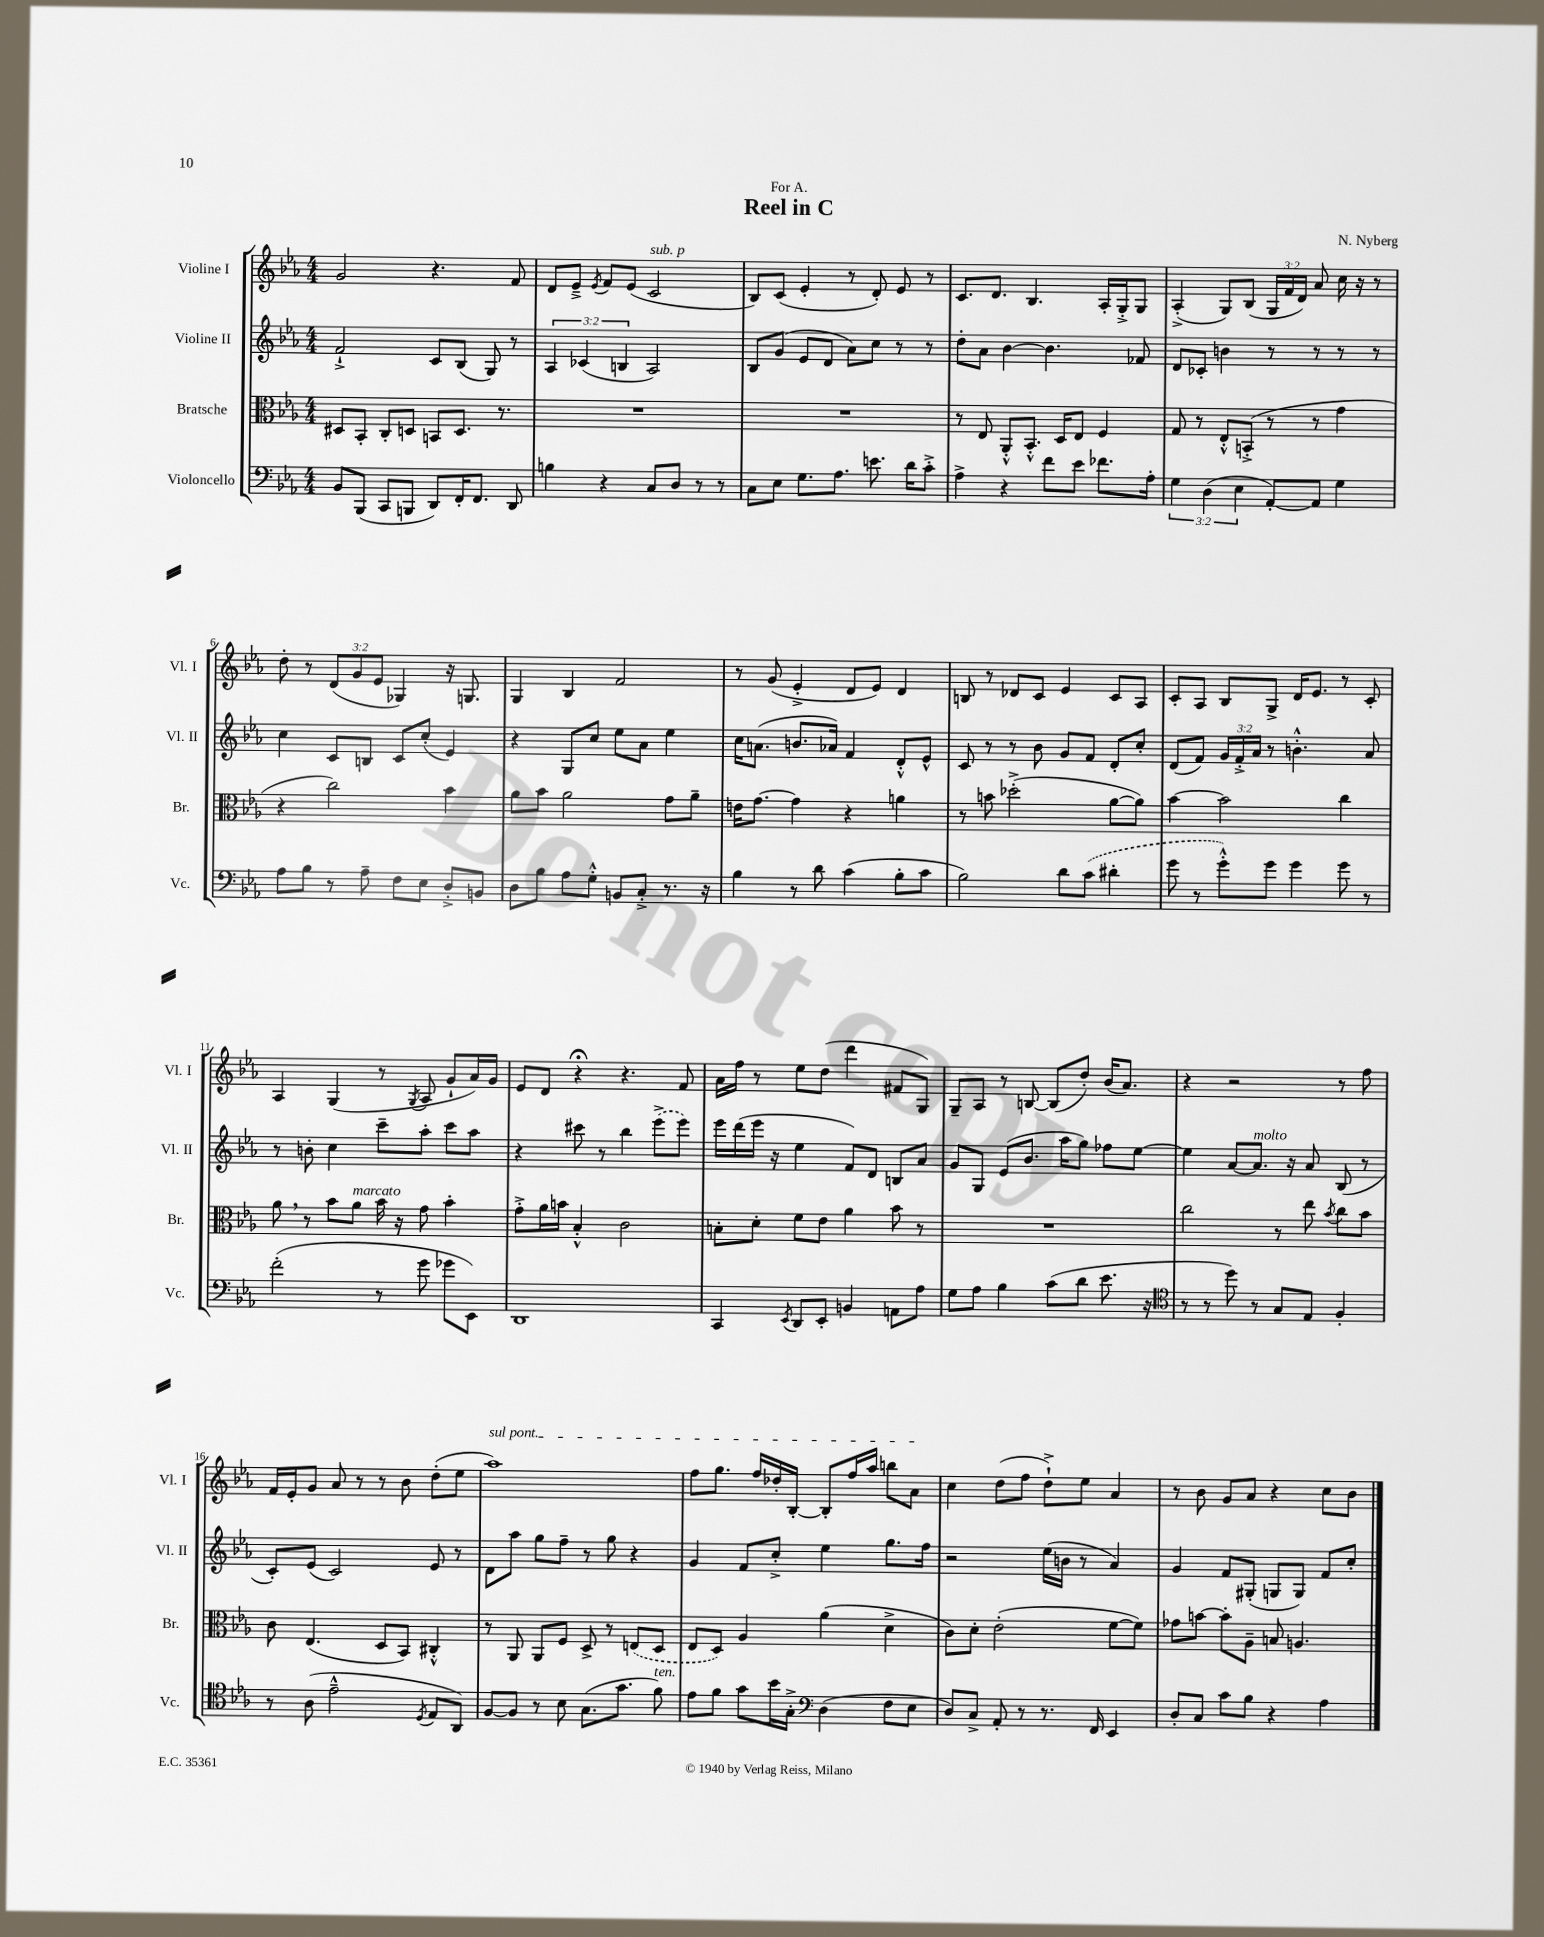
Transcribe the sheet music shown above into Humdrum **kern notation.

**kern	**kern	**kern	**kern
*staff4	*staff3	*staff2	*staff1
*clefF4	*clefC3	*clefG2	*clefG2
*k[b-e-a-]	*k[b-e-a-]	*k[b-e-a-]	*k[b-e-a-]
*M4/4	*M4/4	*M4/4	*M4/4
8BB-/L	8D#/L	2f`^/	2g/
(8BBB-/J	8BB-'/J	.	.
8CC/L	8C'/L	.	.
8BBB/J	8D/J	.	.
8DD/L)	8BB/L	8c/L	4.r
16FF'/K	8.D/J	(8B-/J	.
8.FF/J	.	.	.
.	.	8G/)	.
.	8.r	.	.
8DD/	.	8r	8f/
=	=	=	=
4B\	1r	6A-/	8d/L
.	.	.	8e-~^/J
.	.	(6c-/	.
.	.	.	8qe-/
4r	.	.	8f/L
.	.	6B/	.
.	.	.	(8e-/J
8C/L	.	2A-/)	2c/
8D/J	.	.	.
8r	.	.	.
8r	.	.	.
=	=	=	=
8C\L	1r	8B-/L	8B-/L)
8E-\J	.	(8g/J	(8c/J
8.G\L	.	8e-/L	4e-'/
.	.	8d/J	.
8.A-\J	.	.	.
.	.	8a-\L)	8r
8.e\	.	8cc\J	8d'/)
.	.	8r	8e-/
16d\LK	.	.	.
8c'^\J	.	8r	8r
=	=	=	=
4A-^\	8r	8dd'\L	8.c/L
.	8E-/	8a-\J	.
.	.	.	8.d/J
4r	8AA-'^^/L	[4b-\	.
.	8.BB-'^^/J	.	4.B-/
8f\L	.	4.b-\]	.
.	16D/LK	.	.
8e-\J	8E-/J	.	.
8.f-\L	4F/	.	16A-'/LL
.	.	.	16G'^/J
.	.	8f-/	8G/J
16A-'\Jk	.	.	.
=	=	=	=
6G\	8G/	8d/L	(4A-'^/
.	8r	8c-'/J	.
(6D\	.	.	.
.	8E-'^^/L	4b\	8G/L)
6E-\	.	.	.
.	(8BB'^/J	.	(8B-/J
[8AA-'/L)	8r	8r	24G/LL
.	.	.	24f/
.	.	.	24d/JJ)
8AA-/]J	8r	8r	8a-/
4G\	4g\	8r	16cc\
.	.	.	16r
.	.	8r	8r
=	=	=	=
8A-\L	4r	4cc\	8dd'\
8B-\J	.	.	8r
8r	2cc\)	8c/L	(12d/L
.	.	.	12g/
8A-~\	.	8B/J	.
.	.	.	12e-/J
8F\L	.	8c/L	4G-/)
8E-\J	.	(8cc'/J	.
8D'^/L	4b-\	4e-/)	16r
.	.	.	8.G/
8BB/J	.	.	.
=	=	=	=
8D\L	8a-\L	4r	4G/
8B-\J	8b-\J	.	.
8A-\L	2a-\	8G/L	4B-/
8G'^^\J	.	8cc/J	.
8BB/L	.	8ee-\L	2f/
8C'^/J	.	8a-\J	.
8.r	8g\L	4ee-\	.
.	8a-~\J	.	.
16r	.	.	.
=	=	=	=
4B-\	16e\LK	16cc\LK	8r
.	[8.g\J	(8.a\J	.
.	.	.	(8g/
8r	4g\]	8.b/L	4e-'^/
8d\	.	.	.
.	.	16a-/Jk)	.
(4c\	4r	4f/	8d/L
.	.	.	8e-/J)
8B-'\L	4a\	8d'^^/L	4d/
8c\J	.	8e-^^/J	.
=	=	=	=
2B-\)	8r	8c/	8B/
.	8b\	8r	8r
.	(2dd-'^\	8r	8d-/L
.	.	8b-\	8c/J
8d\L	.	8g/L	4e-/
(8c\J	.	8f/J	.
4d#'\	[8a-\L	8d'/L	8c/L
.	8a-\]J)	8cc'/J	8A-/J
=	=	=	=
8g\	[4b-\	(8d/L	8c'/L
8r	.	8f/J)	8A-/J
8g'^^\L)	2b-\]	24g/LL	8B-/L
.	.	24f'^/	.
.	.	24a-/JJ	.
8g\J	.	8r	8G^/J
4g\	.	4.b'^^\	16d/LK
.	.	.	8.e-/J
8g\	4cc\	.	8r
8r	.	8a-/	8c'/
=	=	=	=
(2f'\	8a-\	8r	4A-/
.	8r	8b'\	.
.	8b-\L	4cc\	(4G/
.	8a-\J	.	.
8r	16b-\	8ccc~\L	8r
.	16r	.	.
.	.	.	8qG/
8g\	8g\	8aa-'\J	8A-/
8g-\L	4b-'\	8ccc\L	8g`/L
8EE-\J)	.	8aa-\J	16a-/L)
.	.	.	16g/JJ
=	=	=	=
1DD	8g'^\L	4r	8e-/L
.	16a-\L	.	8d/J
.	16b\JJ	.	.
.	4B-'^^/	8ccc#\	4r;
.	.	8r	.
.	2c\	4bb-\	4.r
.	.	(8eee-^\L	.
.	.	8eee-\J)	8f/
=	=	=	=
4CC/	8B'\L	16eee-\LL	16a-\LL
.	.	(16ddd\	16ff\JJ
.	8d'\J	16eee-\JJ	8r
.	.	16r	.
8qEE-/	.	.	.
8DD/L	8f\L	4ee-\	8ee-\L
8EE-'/J	8e-\J	.	(8dd\J
4BB/	4a-\	8f/L)	4ddd\
.	.	8d/J	.
8AA\L	8b-\	8B/L	8f#/L
8A-\J	8r	8a-/J	8G/J)
=	=	=	=
8G\L	1r	8g/L	8G~/L
8A-\J	.	8G/J	8A-/J
4B-\	.	(8e-/L	8r
.	.	8.b-/J	[8B/
(8c\L	.	.	(8B/]L
.	.	16aa-\LK	.
8d\J	.	8gg\J)	8dd'/J)
8.e-\	.	8ff-\L	(16b-/LK
.	.	.	8.a-/J)
.	.	[8ee-\J	.
16r	.	.	.
=	=	=	=
*clefC4	*	*	*
8r	2cc\	4ee-\]	4r
8r	.	.	.
8dd\)	.	[8a-/L	2r
8r	.	8.a-/]J	.
8G/L	8r	.	.
.	.	16r	.
8E-/J	8ee-\	8a-/	.
.	8qb-/	.	.
4F'/	8cc\L	(8B-/	8r
.	8b-\J	8r	8ff\
=	=	=	=
8r	8c\	8c'/L)	16f/LL
.	.	.	16e-'/J
(8A-\	(4.E-/	(8e-/J	8g/J
2e-~^^\	.	2c/)	8a-/
.	.	.	8r
.	8D/L	.	8r
.	8BB-/J)	.	8b-\
8qD/	.	.	.
8E-/L	4C#'^^/	8e-/	(8dd'\L
8AA-/J)	.	8r	8ee-\J
=	=	=	=
[8F/L	8r	8d\L	1aa-)
8F/]J	8AA-/	8aa-\J	.
8r	8AA-/L	8gg\L	.
8B-\	8F/J	8ff~\J	.
(8.G\L	8D^/	8r	.
.	8r	8gg\	.
8.g\J	.	.	.
.	(8E/L	4r	.
8f\)	8D/J	.	.
=	=	=	=
8e-\L	8E-/L	4g/	8ff\L
8f\J	8D/J)	.	8.gg\J
8g\L	4A-/	8f/L	.
.	.	.	16ff/LL
16b-\L	.	8cc'^/J	16dd-'/
16G'^\JJ	.	.	[16B-'/JJ
*clefF4	*	*	*
(4D\	(4a-\	4ee-\	8B-'/]L
.	.	.	16ff/L
.	.	.	16aa-/JJ
8F\L	4d^\	8.gg\L	8bb\L
8E-\J	.	.	8a-\J
.	.	16ff\Jk	.
=	=	=	=
8D/L)	8c\L)	2r	4cc\
8C^/J	8d'\J	.	.
8AA-'/	(2e-'\	.	(8dd\L
8r	.	.	8ff\J
8.r	.	(16ee-\LL	8dd`^\L)
.	.	16b\JJ	.
.	.	8r	8ee-\J
16FF/	.	.	.
4EE-/	[8f\L	4a-/)	4a-/
.	8f\]J)	.	.
=	=	=	=
8D'/L	8g-\L	4g/	8r
8C/J	[8b\J	.	8b-\
8c\L	8b'\]L	8f/L	8g/L
8B-\J	8A-~\J	(8G#'/J	8a-/J
4r	8B/	8G/L	4r
.	4.A/	8G/J)	.
4A-\	.	8f/L	8cc\L
.	.	8cc'/J	8b-\J
==	==	==	==
*-	*-	*-	*-
